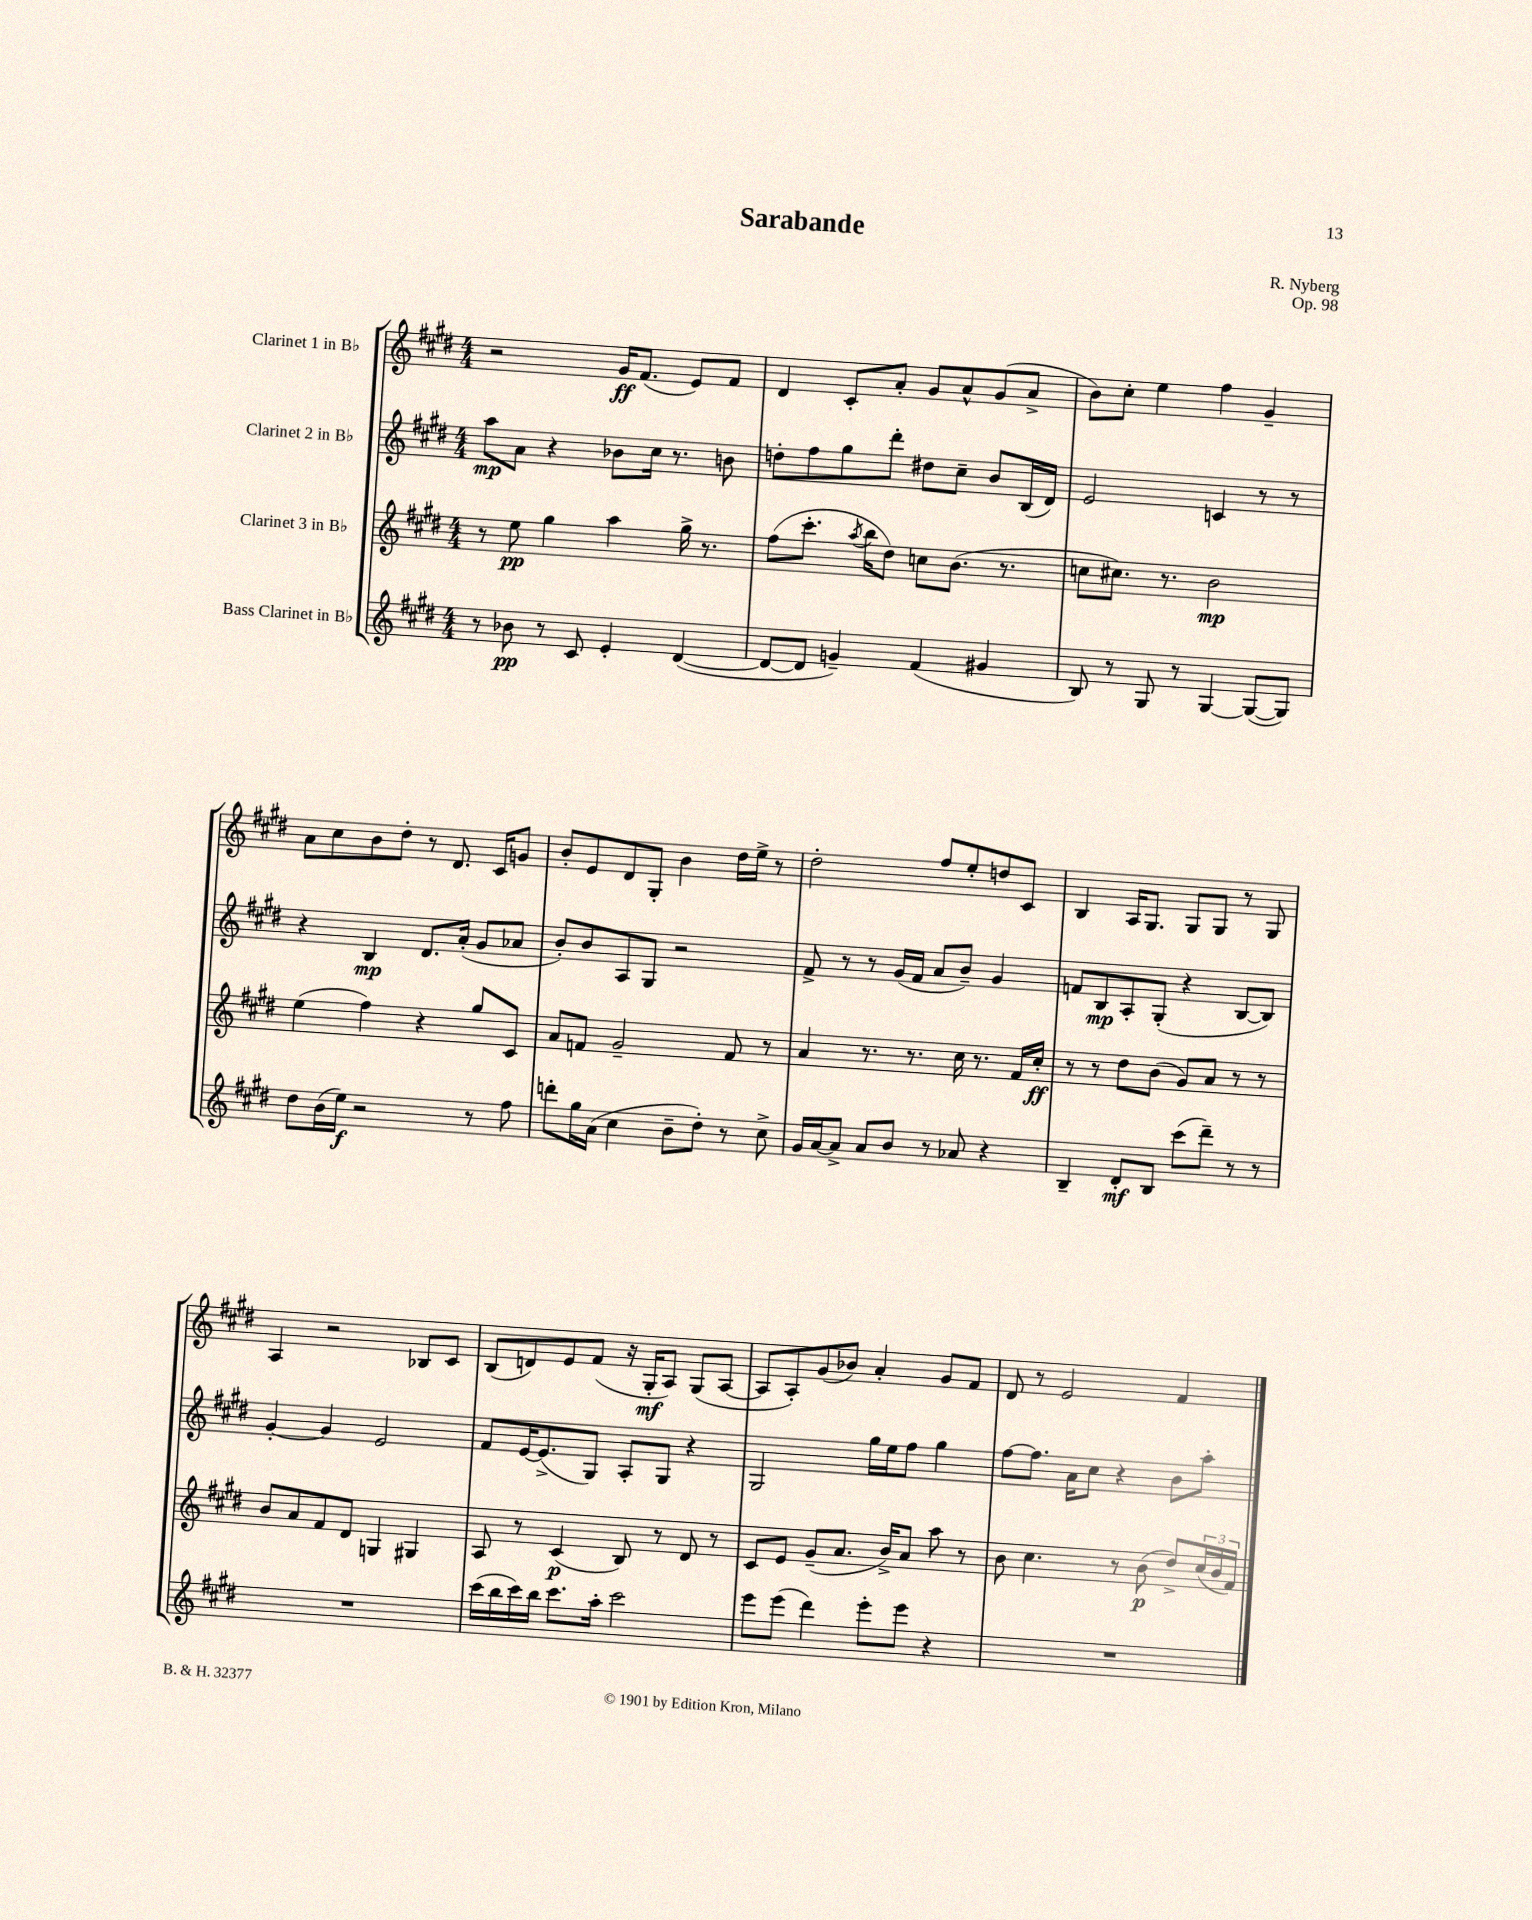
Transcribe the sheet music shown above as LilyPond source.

\header { title = "Sarabande" composer = "R. Nyberg" opus = "Op. 98" }
<<
\new StaffGroup <<
\new Staff = "s0" \with { instrumentName = "Clarinet 1 in Bb" } {
    \clef treble \key e \major \numericTimeSignature \time 4/4
    r2 gis'16\ff fis'8.( e'8) fis'8 |
    dis'4 cis'8-. a'8-. gis'8 a'8-^ gis'8( a'8-> |
    b'8) cis''8-. e''4 fis''4 gis'4-- |
    a'8 cis''8 b'8 dis''8-. r8 dis'8. cis'16 g'8 |
    b'8-. e'8 dis'8 gis8-. b'4 dis''16 e''16-> r8 |
    dis''2-. fis''8 e''8-. d''8 cis'8 |
    b4 a16 gis8. gis8 gis8 r8 gis8 |
    a4 r2 bes8 cis'8 |
    b8( d'8) e'8 fis'8( r16 gis16-.\mf a8) gis8( a8~ |
    a8 a8-.) gis'8( bes'8) a'4-. gis'8 fis'8 |
    dis'8 r8 e'2 fis'4 \bar "|." |
}
\new Staff = "s1" \with { instrumentName = "Clarinet 2 in Bb" } {
    \clef treble \key e \major \numericTimeSignature \time 4/4
    a''8\mp a'8 r4 bes'8 cis''16 r8. b'8 |
    d''8-. fis''8 gis''8 dis'''8-. dis''8 cis''8-- b'8 b16( dis'16) |
    e'2 c'4 r8 r8 |
    r4 b4\mp dis'8. a'16-.( gis'8 aes'8 |
    b'8-.) b'8 a8 gis8 r2 |
    fis'8-> r8 r8 gis'16( fis'16 a'8 b'8--) gis'4 |
    f'8 b8\mp a8-. gis8-.( r4 b8~ b8) |
    gis'4~-. gis'4 e'2 |
    fis'8 e'16~ e'8.->( gis8) a8-. gis8 r4 |
    gis2 gis''16 e''16 fis''8 gis''4 |
    fis''8~ fis''8. a'16 cis''8 r4 b'8 a''8-. \bar "|." |
}
\new Staff = "s2" \with { instrumentName = "Clarinet 3 in Bb" } {
    \clef treble \key e \major \numericTimeSignature \time 4/4
    r8 e''8\pp gis''4 a''4 gis''16-> r8. |
    fis''8( cis'''8.-. \acciaccatura { a''8 } b''16 dis''8) c''8 b'8.( r8. |
    c''8 cis''8.) r8. b'2\mp |
    e''4( fis''4) r4 gis''8 cis'8 |
    a'8 f'8 gis'2-- f'8 r8 |
    a'4 r8. r8. cis''16 r8. fis'16 cis''16-.\ff |
    r8 r8 dis''8 b'8( gis'8) a'8 r8 r8 |
    b'8 a'8 fis'8 dis'8 g4 gis4 |
    a8 r8 cis'4\p( b8) r8 dis'8 r8 |
    cis'8 e'8 gis'8--( a'8. b'16->) a'8 a''8 r8 |
    b'8 cis''4. r8 b'8\p( dis''8->) \tuplet 3/2 { cis''16( b'16 fis'16) } \bar "|." |
}
\new Staff = "s3" \with { instrumentName = "Bass Clarinet in Bb" } {
    \clef treble \key e \major \numericTimeSignature \time 4/4
    r8 bes'8\pp r8 cis'8 e'4-. dis'4~( |
    dis'8~ dis'8 g'4--) fis'4( gis'4 |
    b8) r8 gis8 r8 gis4~ gis8~( gis8) |
    dis''8 b'16( e''16\f) r2 r8 fis''8 |
    d'''8-. gis''16 a'16( cis''4 b'8-- dis''8-.) r8 cis''8-> |
    gis'16 a'16~ a'8-> a'8 b'8 r8 aes'8 r4 |
    b4-- dis'8-.\mf b8 cis'''8( dis'''8--) r8 r8 |
    R1 |
    cis'''16( b''16 cis'''16) b''16 cis'''8. a''16-. cis'''2 |
    e'''8 e'''8( dis'''4) e'''8-. e'''8 r4 |
    R1 \bar "|." |
}
>>
>>
\layout { \context { \Score \remove "Bar_number_engraver" } }
